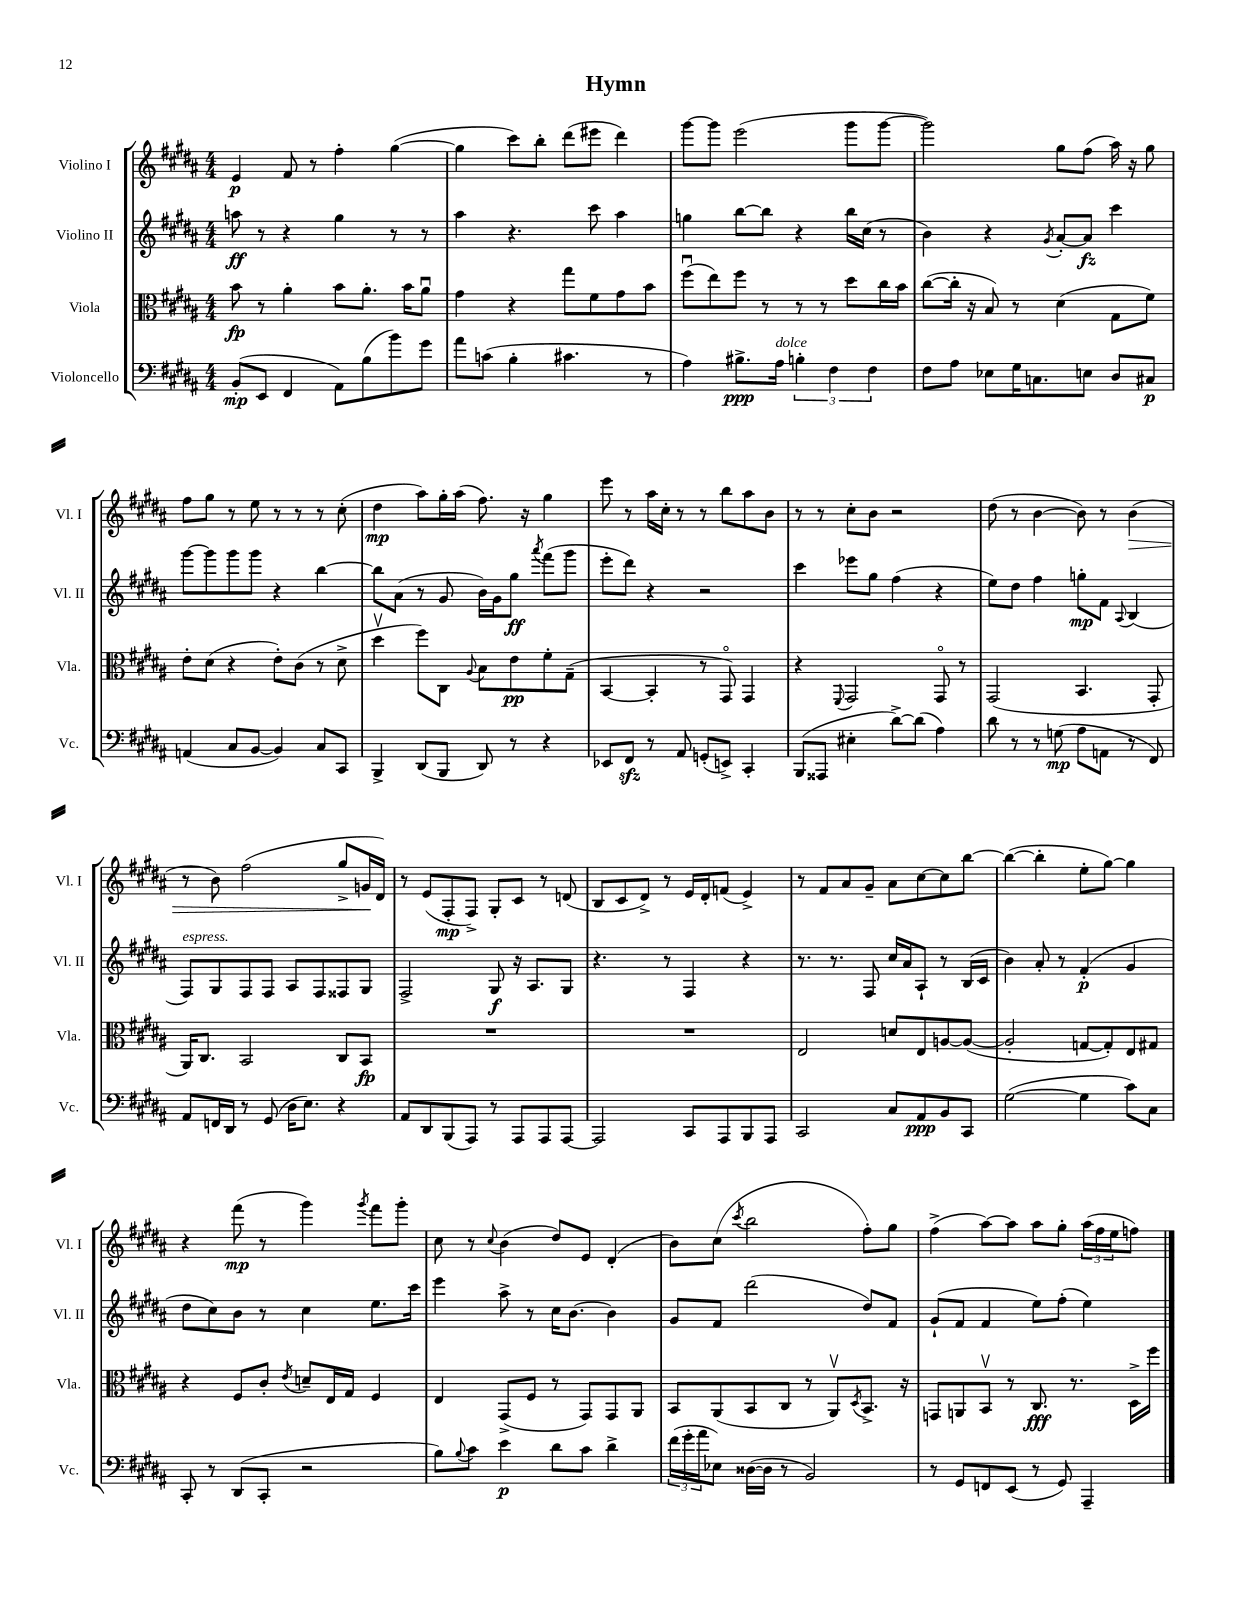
\header { title = "Hymn" }
<<
\new StaffGroup <<
\new Staff = "s0" \with { instrumentName = "Violino I" shortInstrumentName = "Vl. I" } {
    \clef treble \key b \major \numericTimeSignature \time 4/4
    e'4\p fis'8 r8 fis''4-. gis''4~( |
    gis''4 cis'''8) b''8-. dis'''8( eis'''8 dis'''4) |
    gis'''8~ gis'''8 e'''2( gis'''8 gis'''8~ |
    gis'''2) gis''8 fis''8( ais''16) r16 gis''8 |
    fis''8 gis''8 r8 e''8 r8 r8 r8 cis''8-.( |
    dis''4\mp ais''8) gis''16-. ais''16( fis''8.) r16 gis''4 |
    e'''8 r8 ais''16 cis''16-. r8 r8 b''8 ais''8 b'8 |
    r8 r8 cis''8-. b'8 r2 |
    dis''8( r8 b'4~ b'8) r8 b'4\>( |
    r8 b'8) fis''2( gis''8-> g'16\! dis'16) |
    r8 e'8( fis8-.\mp fis8->) gis8-. cis'8 r8 d'8( |
    b8 cis'8 dis'8->) r8 e'16 dis'16-. f'8( e'4->) |
    r8 fis'8 ais'8 gis'8-- ais'8 cis''8~ cis''8 b''8~ |
    b''4~( b''4-. e''8-. gis''8~) gis''4 |
    r4 fis'''8\mp( r8 gis'''4) \acciaccatura { gis'''8 } fis'''8 gis'''8-. |
    cis''8 r8 \appoggiatura { cis''8 } b'4( dis''8) e'8 dis'4-.( |
    b'8) cis''8( \acciaccatura { cis'''8 } b''2 fis''8-.) gis''8 |
    fis''4->( ais''8~) ais''8 ais''8 gis''8-. \tuplet 3/2 { ais''16( fis''16 e''16 } f''8) \bar "|." |
}
\new Staff = "s1" \with { instrumentName = "Violino II" shortInstrumentName = "Vl. II" } {
    \clef treble \key b \major \numericTimeSignature \time 4/4
    a''8\ff r8 r4 gis''4 r8 r8 |
    ais''4 r4. cis'''8 ais''4 |
    g''4 b''8~ b''8 r4 b''16 cis''16( r8 |
    b'4) r4 \acciaccatura { gis'8 } ais'8~-. ais'8\fz cis'''4 |
    gis'''8~ gis'''8 gis'''8 gis'''8 r4 b''4~ |
    b''8 ais'8( r8 gis'8 b'16) gis'16 gis''8\ff \acciaccatura { ais'''8 } fis'''8( gis'''8 |
    e'''8-. dis'''8) r4 r2 |
    cis'''4 ees'''8 gis''8 fis''4( r4 |
    e''8) dis''8 fis''4 g''8-.\mp fis'8 \appoggiatura { ais8 } b4( |
    fis8^\markup { \italic "espress." }) gis8 fis8 fis8 ais8 fis8 fisis8 gis8 |
    fis2-> gis8\f r16 ais8. gis8 |
    r4. r8 fis4 r4 |
    r8. r8. fis8 cis''16 ais'16 ais8-! r8 b16( cis'16 |
    b'4) ais'8-. r8 fis'4-.\p( gis'4 |
    dis''8 cis''8) b'8 r8 cis''4 e''8. cis'''16 |
    e'''4 ais''8-> r8 cis''16 b'8.~ b'4 |
    gis'8 fis'8 dis'''2( dis''8) fis'8 |
    gis'8-!( fis'8 fis'4 e''8) fis''8-.( e''4) \bar "|." |
}
\new Staff = "s2" \with { instrumentName = "Viola" shortInstrumentName = "Vla." } {
    \clef alto \key b \major \numericTimeSignature \time 4/4
    b'8\fp r8 ais'4-. b'8 ais'8.-. b'16 ais'8\downbow |
    gis'4 r4 gis''8 fis'8 gis'8 b'8 |
    fis''8\downbow( e''8) fis''8 r8 r8 r8 dis''8 cis''16 b'16 |
    cis''8~( cis''16-. r16 b8) r8 dis'4( gis8 fis'8) |
    e'8-. dis'8( r4 e'8-.) cis'8( r8 dis'8-> |
    dis''4\upbow fis''8) cis8 \appoggiatura { ais8 } b8 e'8\pp fis'8-. gis8--( |
    b,4~ b,4-. r8 gis,8\flageolet) gis,4 |
    r4 \appoggiatura { fis,8 } gis,2 gis,8\flageolet r8 |
    gis,2( b,4. gis,8-. |
    ais,16) cis8. b,2 cis8 b,8\fp |
    R1 |
    R1 |
    e2 d'8 e8 a8~ a8~( |
    a2-. g8~ g8-.) e8 gis8 |
    r4 fis8 cis'8-. \acciaccatura { e'8 } d'8-- e16 gis16 fis4 |
    e4 gis,8->( fis8 r8 gis,8) gis,8 ais,8 |
    b,8 ais,8( b,8 cis8 r8 ais,8\upbow) \acciaccatura { dis8 } b,8.-> r16 |
    g,8 a,8 b,8\upbow r8 cis8.\fff r8. dis16-> fis''16 \bar "|." |
}
\new Staff = "s3" \with { instrumentName = "Violoncello" shortInstrumentName = "Vc." } {
    \clef bass \key b \major \numericTimeSignature \time 4/4
    b,8-.\mp( e,8 fis,4 ais,8) b8( b'8) gis'8 |
    ais'8 c'8( b4-. cis'4. r8 |
    ais4) bis8.->\ppp ais16^\markup { \italic "dolce" } \tuplet 3/2 { b4-. fis4 fis4 } |
    fis8 ais8 ees8 gis16 c8. e8 dis8 cis8\p |
    a,4( cis8 b,8~ b,4) cis8 cis,8 |
    b,,4-> dis,8( b,,8 dis,8) r8 r4 |
    ees,8 fis,8\sfz r8 ais,8 g,8-.( e,8->) cis,4-. |
    b,,8( aisis,,8 eis4-. dis'8~->) dis'8( ais4) |
    dis'8 r8 r8 g8\mp( ais8 a,8 r8 fis,8) |
    ais,8 f,16 dis,16 r8 gis,8( dis16 e8.) r4 |
    ais,8 dis,8 b,,8( ais,,8) r8 ais,,8 ais,,8 ais,,8~ |
    ais,,2 cis,8 ais,,8 b,,8 ais,,8 |
    cis,2 cis8 ais,8\ppp b,8 cis,8 |
    gis2~( gis4 cis'8) cis8 |
    cis,8-. r8 dis,8( cis,8-. r2 |
    b8) \appoggiatura { b8 } cis'8 e'4\p dis'8 cis'8 dis'4-> |
    \tuplet 3/2 { fis'16( gis'16-. ais'16 } ees8) disis16~( disis16 r8 b,2) |
    r8 gis,8 f,8 e,8( r8 gis,8) ais,,4-- \bar "|." |
}
>>
>>
\layout { \context { \Score \remove "Bar_number_engraver" } }
